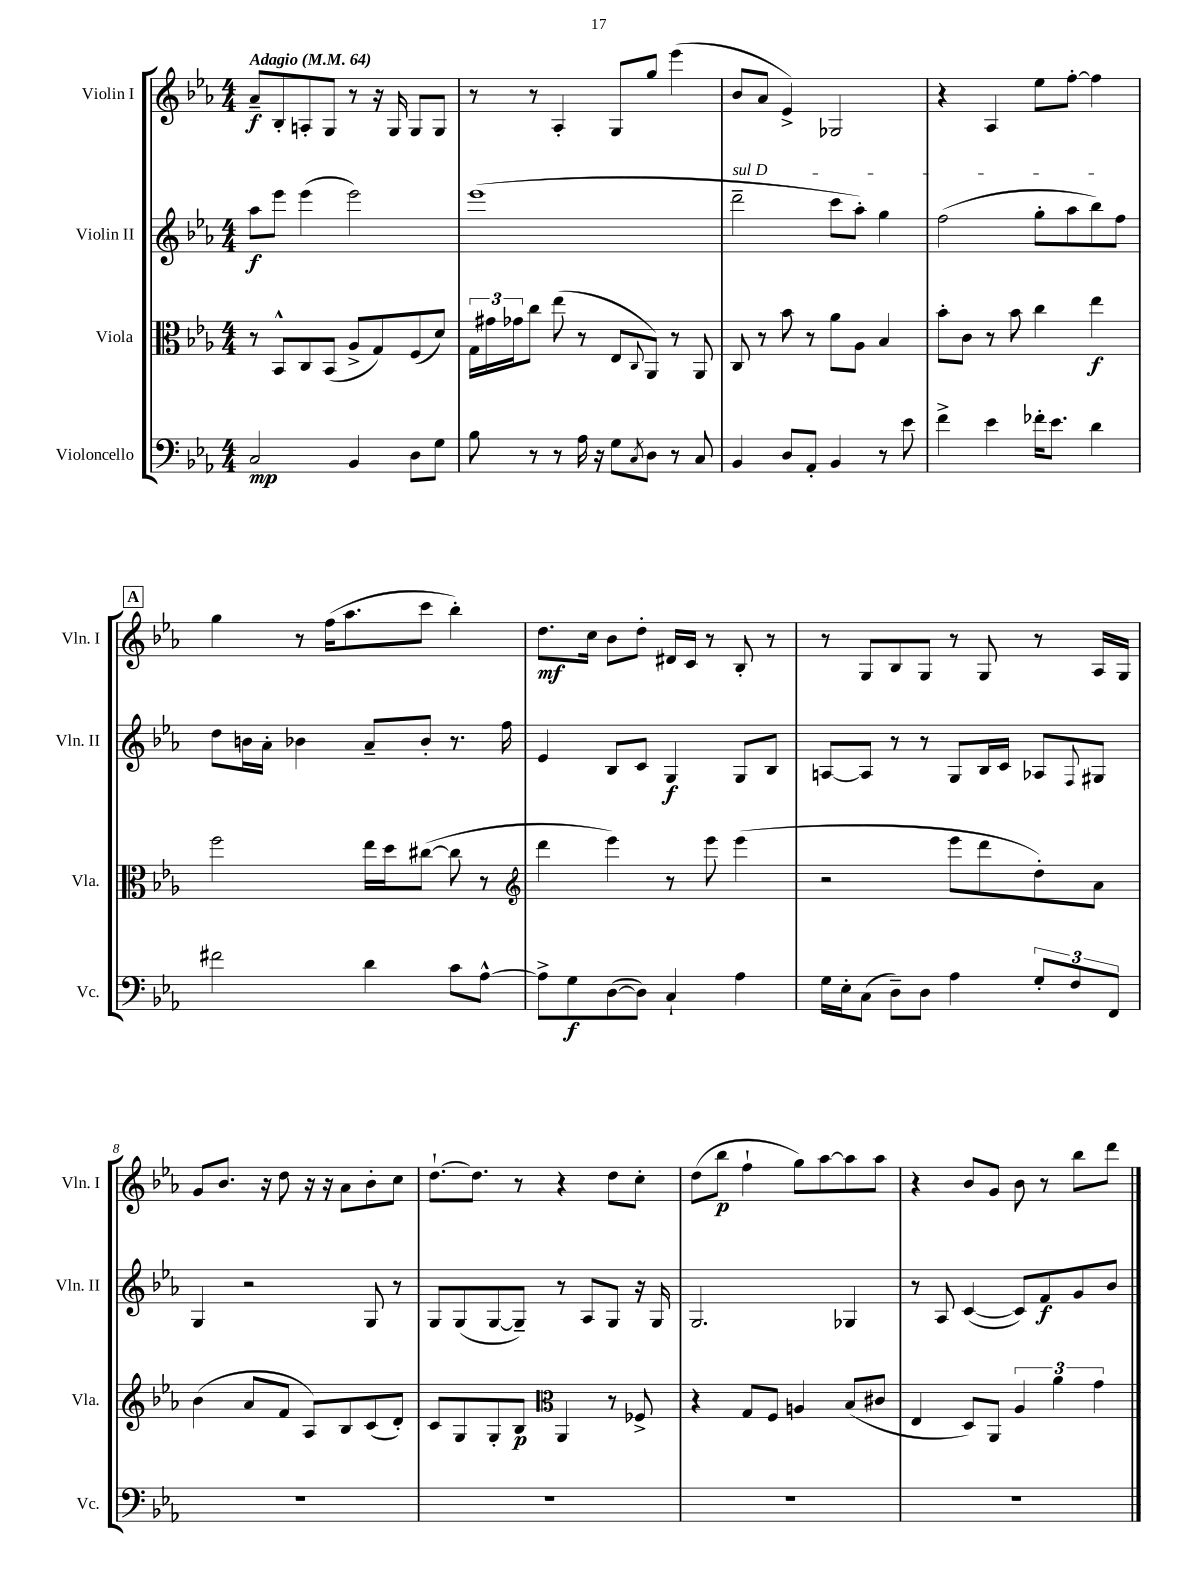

**kern	**dynam	**kern	**dynam	**kern	**dynam	**kern	**dynam
*part4	*part4	*part3	*part3	*part2	*part2	*part1	*part1
*staff4	*staff4	*staff3	*staff3	*staff2	*staff2	*staff1	*staff1
*I"Violoncello	*	*I"Viola	*	*I"Violin II	*	*I"Violin I	*
*I'Vc.	*	*I'Vla.	*	*I'Vln. II	*	*I'Vln. I	*
*clefF4	*	*clefC3	*	*clefG2	*	*clefG2	*
*k[b-e-a-]	*	*k[b-e-a-]	*	*k[b-e-a-]	*	*k[b-e-a-]	*
*M4/4	*	*M4/4	*	*M4/4	*	*M4/4	*
*MM64	*	*MM64	*	*MM64	*	*MM64	*
=1	=1	=1	=1	=1	=1	=1	=1
!	!	!	!	!	!	!LO:TX:a:B:t=Adagio	!
2C/	mp	8r	.	8aa-\L	f	8a-~/L	f
.	.	8BB-^^/L	.	8eee-\J	.	8B-'/	.
.	.	8C/	.	(4eee-\	.	8An'/	.
.	.	(8BB-/J	.	.	.	8G/J	.
4BB-/	.	8A-^/L	.	2eee-\)	.	8r	.
.	.	8G/)	.	.	.	16r	.
.	.	.	.	.	.	16G/	.
8D\L	.	(8F/	.	.	.	8G/L	.
8G\J	.	8d/J)	.	.	.	8G/J	.
=2	=2	=2	=2	=2	=2	=2	=2
8B-\	.	24G\LL	.	(1eee-	.	8r	.
.	.	24g#X\	.	.	.	.	.
.	.	24g-X\J	.	.	.	.	.
8r	.	8cc\J	.	.	.	8r	.
8r	.	(8ee-\	.	.	.	4A-'/	.
16A-\	.	8r	.	.	.	.	.
16r	.	.	.	.	.	.	.
8G\L	.	8E-/L	.	.	.	8G/L	.
8qC/	.	8qqC/	.	.	.	.	.
8D\J	.	8AA-/J)	.	.	.	8gg/J	.
8r	.	8r	.	.	.	(4eee-\	.
8C/	.	8AA-/	.	.	.	.	.
=3	=3	=3	=3	=3	=3	=3	=3
!	!	!	!	!LO:TX:a:i:t=sul D	!	!	!
4BB-/	.	8C/	.	2ddd~\	.	8b-/L	.
.	.	8r	.	.	.	8a-/J	.
8D/L	.	8b-\	.	.	.	4e-^/)	.
8AA-'/J	.	8r	.	.	.	.	.
4BB-/	.	8a-\L	.	8ccc\L	.	2G-X/	.
.	.	8A-\J	.	8aa-'\J)	.	.	.
8r	.	4B-/	.	4gg\	.	.	.
8e-\	.	.	.	.	.	.	.
=4	=4	=4	=4	=4	=4	=4	=4
4f^\	.	8b-'\L	.	(2ff\	.	4r	.
.	.	8c\J	.	.	.	.	.
4e-\	.	8r	.	.	.	4A-/	.
.	.	8b-\	.	.	.	.	.
16f-X'\KL	.	4cc\	.	8gg'\L	.	8ee-\L	.
8.e-\J	.	.	.	.	.	.	.
.	.	.	.	8aa-\	.	[8ff'\J	.
4d\	.	4ee-\	f	8bb-\)	.	4ff\]	.
.	.	.	.	8ff\J	.	.	.
!!LO:LB:g=z
!!LO:REH:place=s1:t=A
=5	=5	=5	=5	=5	=5	=5	=5
2f#X\	.	2ff\	.	8dd\L	.	4gg\	.
.	.	.	.	16bn\L	.	.	.
.	.	.	.	16a-'\JJ	.	.	.
.	.	.	.	4b-X\	.	8r	.
.	.	.	.	.	.	(16ff\KL	.
.	.	.	.	.	.	8.aa-\	.
4d\	.	16ee-\LL	.	8a-~/L	.	.	.
.	.	16dd\J	.	.	.	.	.
.	.	([8cc#X\J	.	8b-'/J	.	8ccc\J	.
8c\L	.	8cc#\]	.	8.r	.	4bb-'\)	.
[8A-^^\J	.	8r	.	.	.	.	.
.	.	.	.	16ff\	.	.	.
=6	=6	=6	=6	=6	=6	=6	=6
*	*	*clefG2	*	*	*	*	*
8A-^\L]	.	4ddd\	.	4e-/	.	8.dd\L	mf
8G\	f	.	.	.	.	.	.
.	.	.	.	.	.	16cc\Jk	.
([8D\	.	4eee-\)	.	8B-/L	.	8b-\L	.
8D\J])	.	.	.	8c/J	.	8dd'\J	.
4C`/	.	8r	.	4G/	f	16d#X/LL	.
.	.	.	.	.	.	16c/JJ	.
.	.	8eee-\	.	.	.	8r	.
4A-\	.	(4eee-\	.	8G/L	.	8B-'/	.
.	.	.	.	8B-/J	.	8r	.
=7	=7	=7	=7	=7	=7	=7	=7
16G\LL	.	2r	.	[8An/L	.	8r	.
16E-'\J	.	.	.	.	.	.	.
(8C\J	.	.	.	8A/J]	.	8G/L	.
8D~\L)	.	.	.	8r	.	8B-/	.
8D\J	.	.	.	8r	.	8G/J	.
4A-\	.	8eee-\L	.	8G/L	.	8r	.
.	.	8ddd\	.	16B-/L	.	8G/	.
.	.	.	.	16c/JJ	.	.	.
12G'/L	.	8dd'\)	.	8A-X/L	.	8r	.
12F/	.	.	.	.	.	.	.
.	.	.	.	8qqF/	.	.	.
.	.	8a-\J	.	8G#X/J	.	16A-/LL	.
12FF/J	.	.	.	.	.	.	.
.	.	.	.	.	.	16G/JJ	.
!!LO:LB:g=z
=8	=8	=8	=8	=8	=8	=8	=8
1r	.	(4b-\	.	4G/	.	8g/L	.
.	.	.	.	.	.	8.b-/J	.
.	.	8a-/L	.	2r	.	.	.
.	.	.	.	.	.	16r	.
.	.	8f/J	.	.	.	8dd\	.
.	.	8A-/L)	.	.	.	16r	.
.	.	.	.	.	.	16r	.
.	.	8B-/	.	.	.	8a-\L	.
.	.	(8c/	.	8G/	.	8b-'\	.
.	.	8d'/J)	.	8r	.	8cc\J	.
=9	=9	=9	=9	=9	=9	=9	=9
1r	.	8c/L	.	8G/L	.	[8.dd`\L	.
.	.	8G/	.	(8G/	.	.	.
.	.	.	.	.	.	8.dd\J]	.
.	.	8G'/	.	[8G/	.	.	.
.	.	8B-/J	p	8G~/J])	.	8r	.
*	*	*clefC3	*	*	*	*	*
.	.	4AA-/	.	8r	.	4r	.
.	.	.	.	8A-/L	.	.	.
.	.	8r	.	8G/J	.	8dd\L	.
.	.	8F-X^/	.	16r	.	8cc'\J	.
.	.	.	.	16G/	.	.	.
=10	=10	=10	=10	=10	=10	=10	=10
1r	.	4r	.	2.G/	.	(8dd\L	.
.	.	.	.	.	.	8bb-\J	p
.	.	8G/L	.	.	.	4ff`\	.
.	.	8F/J	.	.	.	.	.
.	.	4An/	.	.	.	8gg\L)	.
.	.	.	.	.	.	[8aa-\	.
.	.	(8B-/L	.	4G-X/	.	8aa-\]	.
.	.	8c#X/J	.	.	.	8aa-\J	.
=11	=11	=11	=11	=11	=11	=11	=11
1r	.	4E-/	.	8r	.	4r	.
.	.	.	.	8A-/	.	.	.
.	.	8D/L)	.	([4c/	.	8b-/L	.
.	.	8AA-/J	.	.	.	8g/J	.
.	.	6A-/	.	8c/L])	.	8b-\	.
.	.	.	.	8f/	f	8r	.
.	.	6a-\	.	.	.	.	.
.	.	.	.	8g/	.	8bb-\L	.
.	.	6g\	.	.	.	.	.
.	.	.	.	8b-/J	.	8ddd\J	.
==	==	==	==	==	==	==	==
*-	*-	*-	*-	*-	*-	*-	*-
